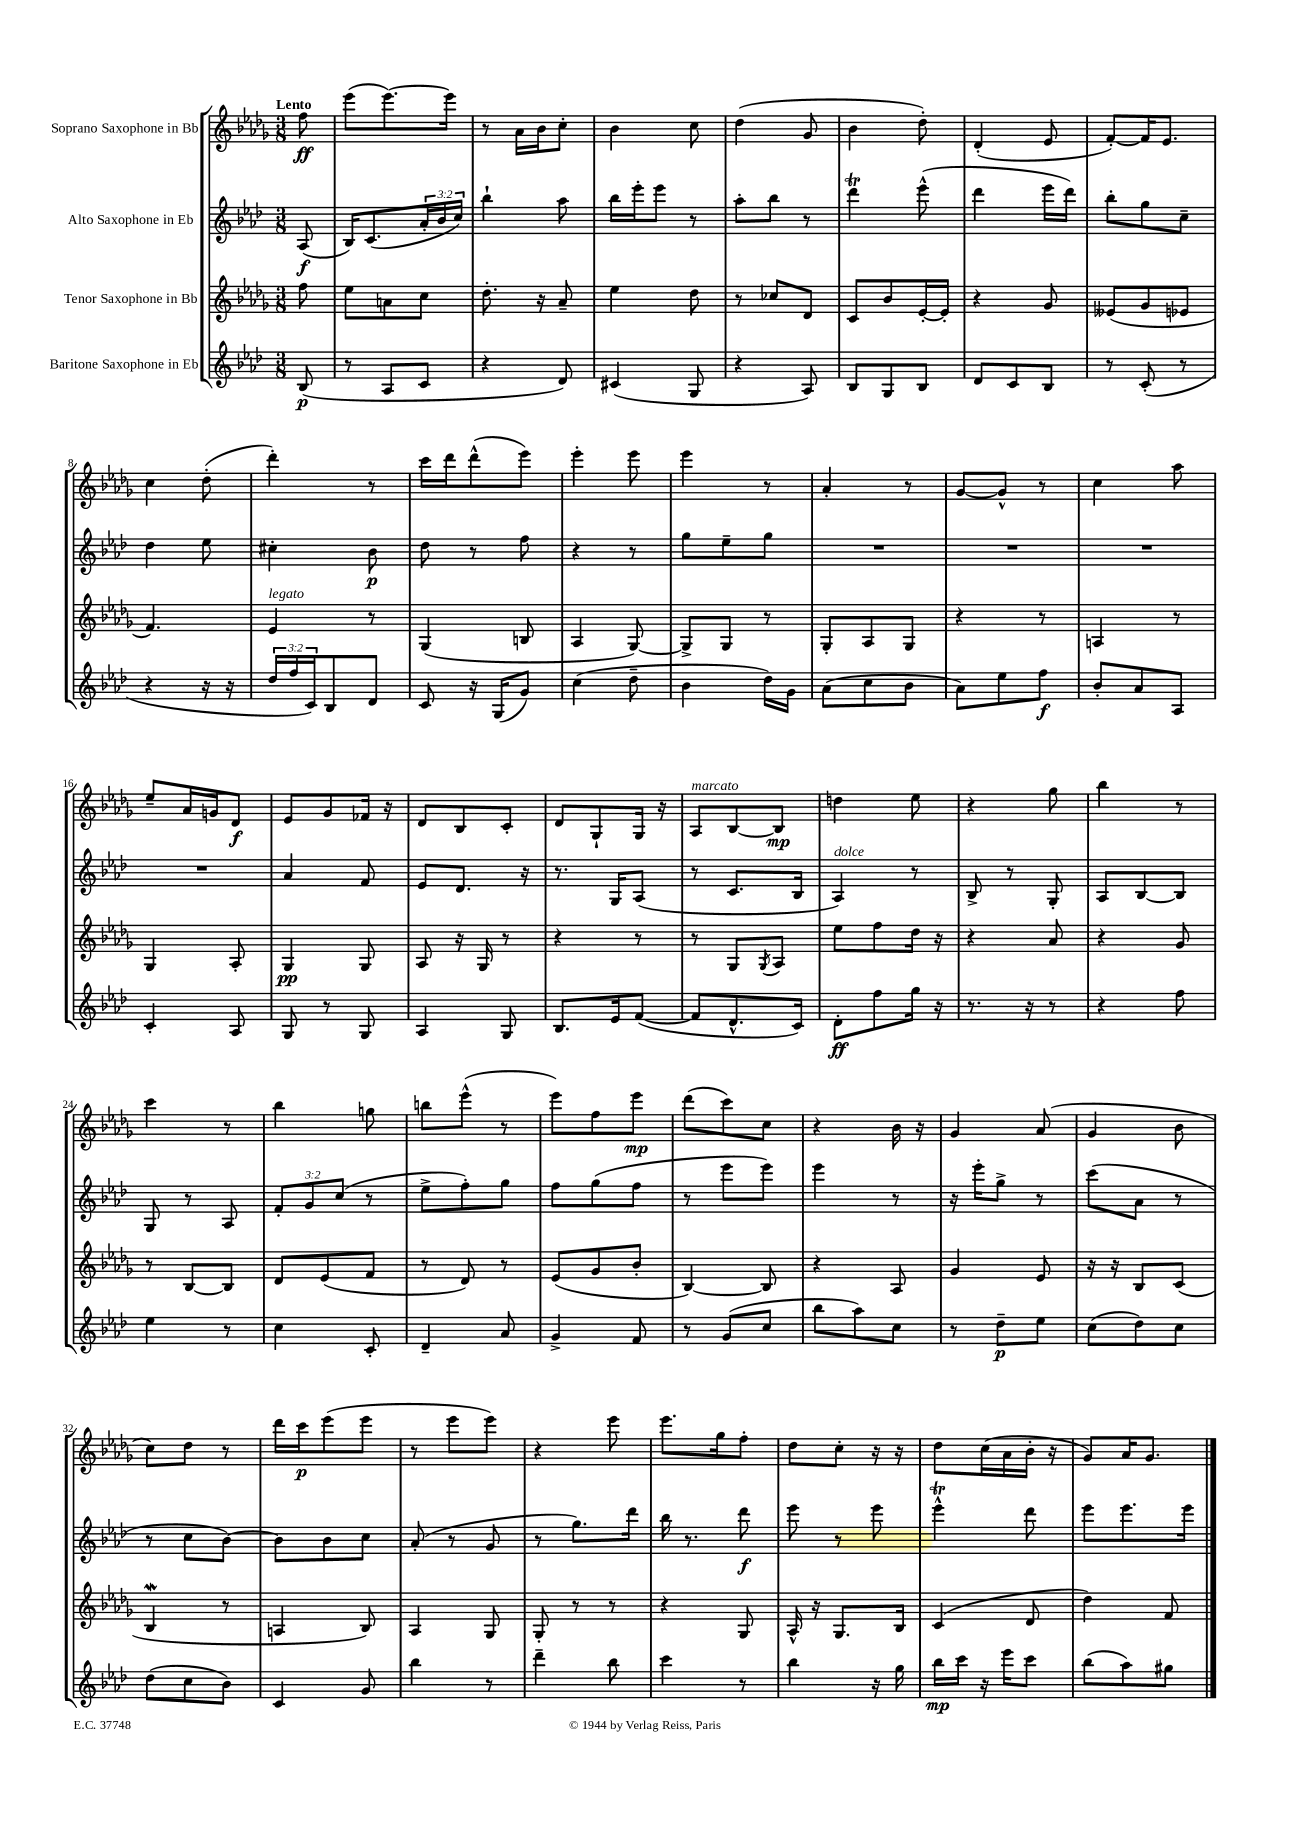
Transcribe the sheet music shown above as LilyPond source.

<<
\new StaffGroup <<
\new Staff = "s0" \with { instrumentName = "Soprano Saxophone in Bb" } {
    \clef treble \key des \major \numericTimeSignature \time 3/8 \partial 8 \tempo "Lento"
    f''8\ff |
    ees'''8( ees'''8.~) ees'''16 |
    r8 aes'16 bes'16 c''8-. |
    bes'4 c''8 |
    des''4( ges'8 |
    bes'4 des''8-.) |
    des'4-.( ees'8 |
    f'8~-.) f'16 ees'8. |
    c''4 des''8-.( |
    des'''4-.) r8 |
    c'''16 des'''16 des'''8-^( ees'''8) |
    ees'''4-. ees'''8 |
    ees'''4 r8 |
    aes'4-. r8 |
    ges'8~ ges'8-^ r8 |
    c''4 aes''8 |
    ees''8-- aes'16 g'16 des'8\f |
    ees'8 ges'8 fes'16 r16 |
    des'8 bes8 c'8-. |
    des'8 ges8-! ges16 r16 |
    aes8^\markup { \italic "marcato" } bes8~ bes8\mp |
    d''4 ees''8 |
    r4 ges''8 |
    bes''4 r8 |
    c'''4 r8 |
    bes''4 g''8 |
    b''8 ees'''8-^( r8 |
    ees'''8) f''8 ees'''8\mp |
    des'''8( c'''8) c''8 |
    r4 bes'16 r16 |
    ges'4 aes'8( |
    ges'4 bes'8 |
    c''8) des''8 r8 |
    des'''16 c'''16\p ees'''8( ees'''8 |
    r8 ees'''8 ees'''8) |
    r4 ees'''8 |
    ees'''8. ges''16 f''8-. |
    des''8 c''8-. r16 r16 |
    des''8 c''16( aes'16 bes'16-. r16 |
    ges'8) aes'16 ges'8. \bar "|." |
}
\new Staff = "s1" \with { instrumentName = "Alto Saxophone in Eb" } {
    \clef treble \key aes \major \numericTimeSignature \time 3/8 \override Staff.TupletNumber.text = #tuplet-number::calc-fraction-text \partial 8
    aes8\f( |
    bes16) c'8.( \tuplet 3/2 { aes'16-. bes'16 c''16) } |
    bes''4-! aes''8 |
    bes''16 ees'''16-. ees'''8 r8 |
    aes''8-. bes''8 r8 |
    des'''4\trill ees'''8-^( |
    des'''4 ees'''16 des'''16) |
    bes''8-. g''8 c''8-- |
    des''4 ees''8 |
    cis''4-. bes'8\p |
    des''8 r8 f''8 |
    r4 r8 |
    g''8 ees''8-- g''8 |
    R4. |
    R4. |
    R4. |
    R4. |
    aes'4 f'8 |
    ees'8 des'8. r16 |
    r8. g16 aes8( |
    r8 c'8. bes16 |
    aes4^\markup { \italic "dolce" }) r8 |
    bes8-> r8 g8-. |
    aes8 bes8~ bes8 |
    g8 r8 aes8 |
    \tuplet 3/2 { f'8-. g'8 c''8( } r8 |
    ees''8-> f''8-.) g''8 |
    f''8 g''8( f''8 |
    r8 ees'''8 ees'''8) |
    ees'''4 r8 |
    r16 ees'''16-. g''8-> r8 |
    c'''8( aes'8 r8 |
    r8 c''8 bes'8~) |
    bes'8 bes'8 c''8 |
    aes'8-.( r8 g'8 |
    r8 g''8.) des'''16 |
    bes''16 r8. des'''8\f |
    ees'''8 r8 ees'''8 |
    ees'''4-^\trill des'''8 |
    ees'''8 ees'''8. ees'''16 \bar "|." |
}
\new Staff = "s2" \with { instrumentName = "Tenor Saxophone in Bb" } {
    \clef treble \key des \major \numericTimeSignature \time 3/8 \partial 8
    f''8 |
    ees''8 a'8 c''8 |
    des''8.-. r16 aes'8-- |
    ees''4 des''8 |
    r8 ces''8 des'8 |
    c'8 bes'8 ees'16~-. ees'16-. |
    r4 ges'8 |
    eeses'8( ges'8 ees'8 |
    f'4.) |
    ees'4^\markup { \italic "legato" } r8 |
    ges4( b8 |
    aes4 ges8~) |
    ges8-> ges8 r8 |
    ges8-. aes8 ges8 |
    r4 r8 |
    a4 r8 |
    ges4 aes8-. |
    ges4\pp ges8 |
    aes8 r16 ges16 r8 |
    r4 r8 |
    r8 ges8 \acciaccatura { ges8 } aes8 |
    ees''8 f''8 des''16 r16 |
    r4 aes'8 |
    r4 ges'8 |
    r8 bes8~ bes8 |
    des'8 ees'8( f'8 |
    r8 des'8) r8 |
    ees'8( ges'8 bes'8-. |
    bes4~) bes8 |
    r4 aes8 |
    ges'4 ees'8 |
    r16 r16 bes8 c'8( |
    bes4\mordent r8 |
    a4 bes8) |
    aes4 ges8 |
    ges8-. r8 r8 |
    r4 ges8 |
    aes16-^ r16 ges8. bes16 |
    c'4( des'8 |
    des''4) f'8 \bar "|." |
}
\new Staff = "s3" \with { instrumentName = "Baritone Saxophone in Eb" } {
    \clef treble \key aes \major \numericTimeSignature \time 3/8 \override Staff.TupletNumber.text = #tuplet-number::calc-fraction-text \partial 8
    bes8\p( |
    r8 aes8 c'8 |
    r4 des'8) |
    cis'4( g8 |
    r4 aes8) |
    bes8 g8 bes8 |
    des'8 c'8 bes8 |
    r8 c'8-.( r8 |
    r4 r16 r16 |
    \tuplet 3/2 { des''16 f''16 c'16) } bes8 des'8 |
    c'8 r16 g16( g'8) |
    c''4( des''8-- |
    bes'4 des''16) g'16 |
    aes'8( c''8 bes'8 |
    aes'8) ees''8 f''8\f |
    bes'8-. aes'8 aes8 |
    c'4-. aes8 |
    g8 r8 g8 |
    aes4 g8 |
    bes8. ees'16 f'8~( |
    f'8 des'8.-^ c'16) |
    des'8-.\ff f''8 g''16 r16 |
    r8. r16 r8 |
    r4 f''8 |
    ees''4 r8 |
    c''4 c'8-. |
    des'4-- aes'8 |
    g'4-> f'8 |
    r8 g'8( c''8 |
    bes''8 aes''8) c''8 |
    r8 des''8--\p ees''8 |
    c''8( des''8) c''8 |
    des''8( c''8 bes'8) |
    c'4 g'8 |
    bes''4 r8 |
    des'''4-- bes''8 |
    c'''4 r8 |
    bes''4 r16 g''16 |
    bes''16\mp c'''16 r16 ees'''16 c'''8 |
    bes''8( aes''8) gis''8 \bar "|." |
}
>>
>>
